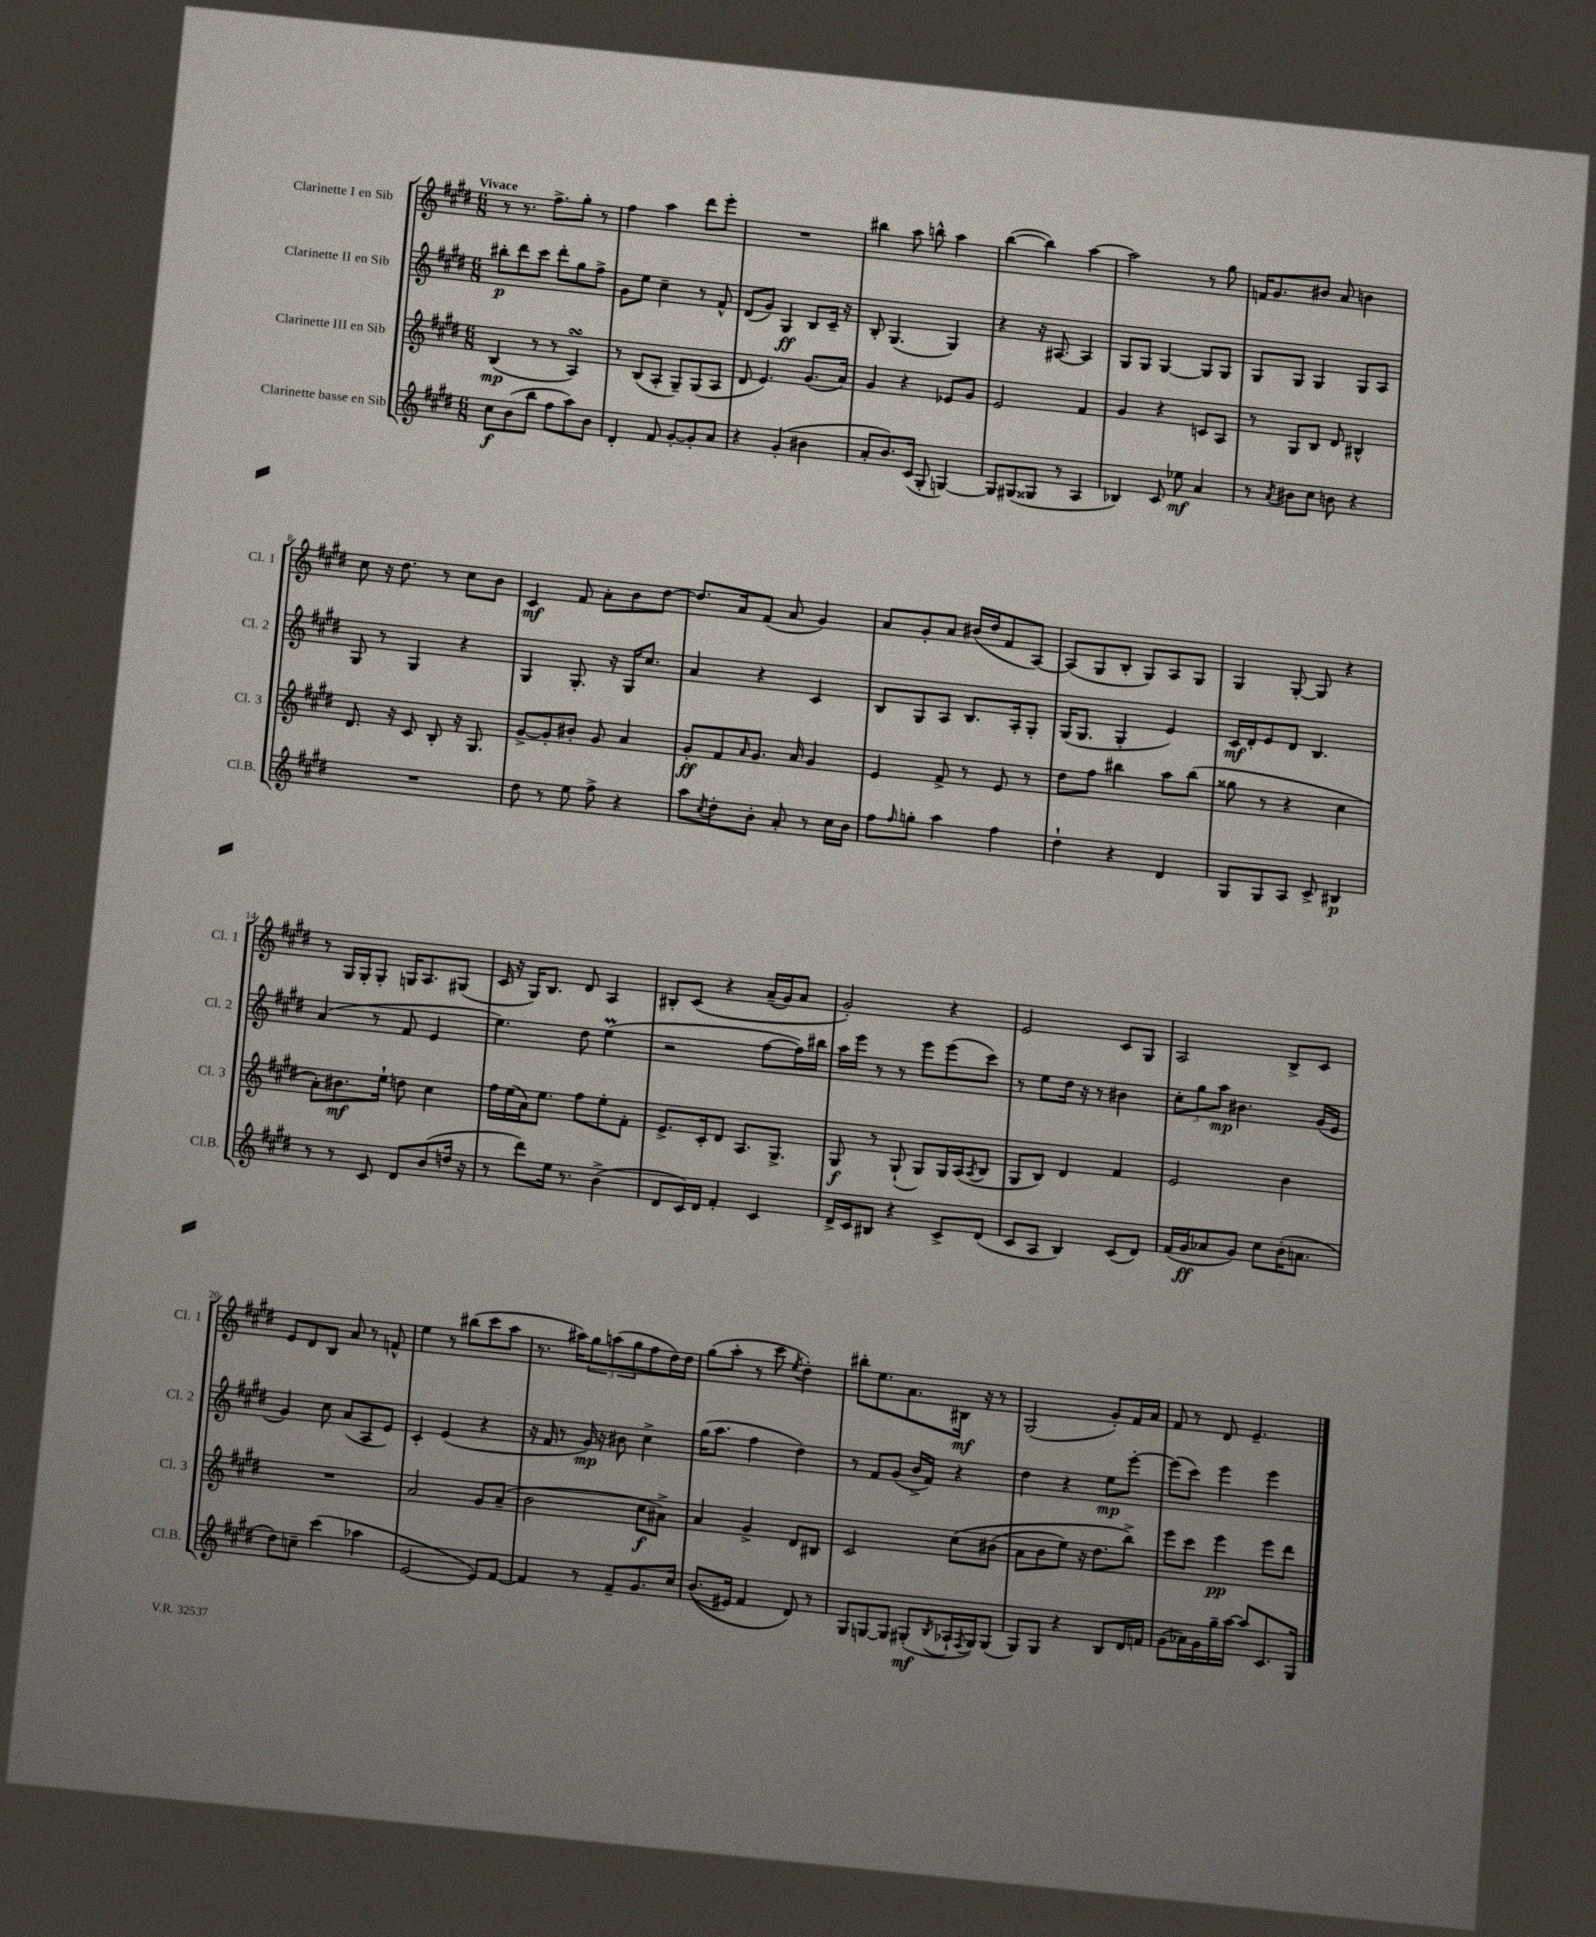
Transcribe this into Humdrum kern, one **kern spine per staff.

**kern	**kern	**kern	**kern
*staff4	*staff3	*staff2	*staff1
*clefG2	*clefG2	*clefG2	*clefG2
*k[f#c#g#d#]	*k[f#c#g#d#]	*k[f#c#g#d#]	*k[f#c#g#d#]
*M6/8	*M6/8	*M6/8	*M6/8
8cc#	(4B	8bb#'	8r
(8b	.	8ddd#	8.r
8bb	8r	8ccc#	.
.	.	.	8.ff#^
8ff#	8r	8ddd#'	.
8aa)	4A)	8gg#	8gg#'
8b	.	8ff#^	8r
=	=	=	=
4d#'	8r	8g#	4ff#
.	(8B	8ee	.
8f#	8A'	4cc#~	4aa
[8g#'	8G#~)	.	.
8g#']	(8G#	8r	8ddd#
8a	8A	8f#^^	8eee'
=	=	=	=
4r	8d#	(8d#	2.r
.	4.e)	8g#)	.
(4g#'	.	4G#	.
4b#	(8.g#	8B	.
.	.	16c#~	.
.	16a)	16r	.
=	=	=	=
8a'	4g#	8B'	4bb#
8.b)	.	(4.G#	.
.	4r	.	8aa
(16c#	.	.	.
8G#'	.	.	8bb^^
[4G)	8e-	4G#)	4aa
.	8g#	.	.
=	=	=	=
8G]	2e	4r	([4bb
(8G#	.	.	.
8G##	.	16r	4bb])
.	.	[8.A#	.
8r	.	.	.
4A	4f#	4A#]	[4aa
=	=	=	=
4B-)	4g#	8G#	2aa]
.	.	8G#	.
8c#	4r	[4G#	.
8ee-	.	.	.
4a	8c	8G#]	8r
.	8A	8G#	8gg#
=	=	=	=
8r	8r	8G#	16f
.	.	.	8.g#
8qa	.	.	.
8b#	8G#	8G#	.
8cc#	8B	4G#	8b#
8b	8d#	.	8a
4r	4B#^^	8G#	4b
.	.	8A	.
=	=	=	=
2.r	8.d#	8G#	8cc#
.	.	8r	16r
.	16r	.	8.dd#
.	8c#	4G#	.
.	8B'	.	8r
.	16r	4r	8cc#
.	8.G#	.	.
.	.	.	8b
=	=	=	=
8dd#	[8g#^	4G#	4c#
8r	8g#']	.	.
8ee	8b#'	8.G#'	8f#
8ff#^	8g#	.	8a'
.	.	16r	.
4r	4a	16G#	8b
.	.	8.cc#	.
.	.	.	[8dd#
=	=	=	=
8aa	8g#'	4a	8.dd#]
8qcc#	.	.	.
8dd#'	8f#	.	.
.	.	.	16a
.	16qqa	.	.
8b'	8.g#	4r	(8f#
8a'	.	.	8a
.	16a	.	.
8r	4g#	4c#	4g#)
16cc#	.	.	.
16b	.	.	.
=	=	=	=
8ff#	4e	8B	8a
16qqff#	.	.	.
8gg'	.	8G#	8g#'
4aa	8f#^	8A	8a
.	8r	8.B	(16b#
.	.	.	16dd#
4ff#	8e	.	8f#
.	.	16A'	.
.	8r	8G#'	[8A)
=	=	=	=
4dd#`	8dd#	(16G#	(8A]
.	.	8.G#	.
.	8ff#	.	8G#
4r	4bb#	4G#'	8B'
.	.	.	8G#)
4d#	8aa	4e)	8A
.	(8bb#	.	8G#
=	=	=	=
8G#	8gg##	16c#	4G#
.	.	16d#'	.
8G#	8r	8e	.
8A	4r	8d#	[8G#'
8c#^	.	4.B	8G#]
4B#	4cc#	.	4r
=	=	=	=
8r	8a')	(4a	8r
8r	8.b#	.	16G#
.	.	.	16G#'
8c#	.	8r	8G#'
.	16ee`	.	.
8d#	8dd	8f#	16G
.	.	.	8.A
(8b	4cc#	4e	.
16dd	.	.	(8G#
16r	.	.	.
=	=	=	=
8r	16ff#	4.ee)	16c#
.	(16ee	.	16r
8ddd#)	16a)	.	16G#)
.	8.ee	.	8.B
16ee	.	.	.
8.r	.	.	.
.	8ff#	8dd#	8d#
(4b^	8ee'	(4ee	4A
.	8f#'	.	.
=	=	=	=
8d#	8.e^	2r	8B#'
16c#)	.	.	&(8c#
16d#	16c#'	.	.
4f#'	8d#	.	4r
.	8.A	.	.
4c#	.	[8ff#	(16a~
.	8.G#^	.	16g#)
.	.	16ff#])	8a
.	.	16bb#	.
=	=	=	=
16d#^	8G#	16aa	2g#'&)
16c#	.	16eee	.
8B#	8r	8r	.
4r	(8G#`	8r	.
.	8G#)	8eee	.
8c#^	16G#	(8eee	4r
.	(16A	.	.
.	8qA	.	.
(8d#	8B	8ccc#)	.
=	=	=	=
8c#	8G#	8r	2e
8A	8B)	8ee	.
4B)	4d#	16dd#	.
.	.	16r	.
.	.	8r	.
(8c#	4f#	4b#	8c#
8d#)	.	.	8G#
=	=	=	=
(16f#	2e	12cc#'	2A
16g#	.	.	.
.	.	12gg#	.
8a-	.	.	.
.	.	12aa	.
8g#)	.	4.b#	.
8cc#	.	.	.
(16b'	4b	.	8B^
8.a	.	.	.
.	.	(16g#	8c#
.	.	16e	.
=	=	=	=
8dd#)	2.r	4g#)	8e
8cc~	.	.	8d#
(4ccc#	.	8cc#	8B
.	.	(8a	8a
4aa-	.	8A	8r
.	.	8e)	8f^^
=	=	=	=
[2e	2a	4c#'	4ee
.	.	(4e	8r
.	.	.	(8bb#
8e])	8g#	4r	8ccc#
[8f#	(8a~	.	8aa
=	=	=	=
4f#]	2b	16r	8.r
.	.	16f#	.
.	.	8r	.
.	.	.	16aa#)
8r	.	16g#)	12gg#
.	.	16r	.
.	.	.	(12aa
8f#~	.	8b#	.
.	.	.	12gg#
8.g#	8cc#	4cc#^	8ff#
.	8a#^)	.	16dd#)
16cc#	.	.	16dd#
=	=	=	=
&((8.b	4a	(16gg#	(8gg#
.	.	8.aa	.
.	.	.	8aa'
16e#)	.	.	.
4f#	4g#^	4ff#	8r
.	.	.	8ccc#
.	.	.	8qee
8d#&)	8d#	4dd#)	4dd#')
8r	8B#	.	.
=	=	=	=
8G#	2c#	8r	8bb#'
[8G	.	8f#	8.ee
8G]	.	(8g#	.
.	.	.	8.a
(8G#'	.	16b^	.
.	.	16f#)	.
8qB	.	.	.
16A-`	&(8cc#	4r	16B#
8qF#	.	.	.
16G#)	.	.	16r
(8G#	(8b#	.	8r
=	=	=	=
8G#)	8a	4dd#	(2G#
8G#	8b	.	.
4r	8ee)	4r	.
.	16r	.	.
.	8.dd#	.	.
8B	.	8ee	8g#')
16d#	8bb^&)	[8eee'	16f#
16f	.	.	16a
=	=	=	=
(8g#	8eee	(8eee]	8f#
16a-)	8ccc#	8ccc#)	8r
16g#	.	.	.
16gg#~	4eee	4eee	8d#
[16aa	.	.	.
8aa]	.	.	4.e~
8.c#	8eee	4eee	.
.	8ddd#	.	.
16G#	.	.	.
==	==	==	==
*-	*-	*-	*-
